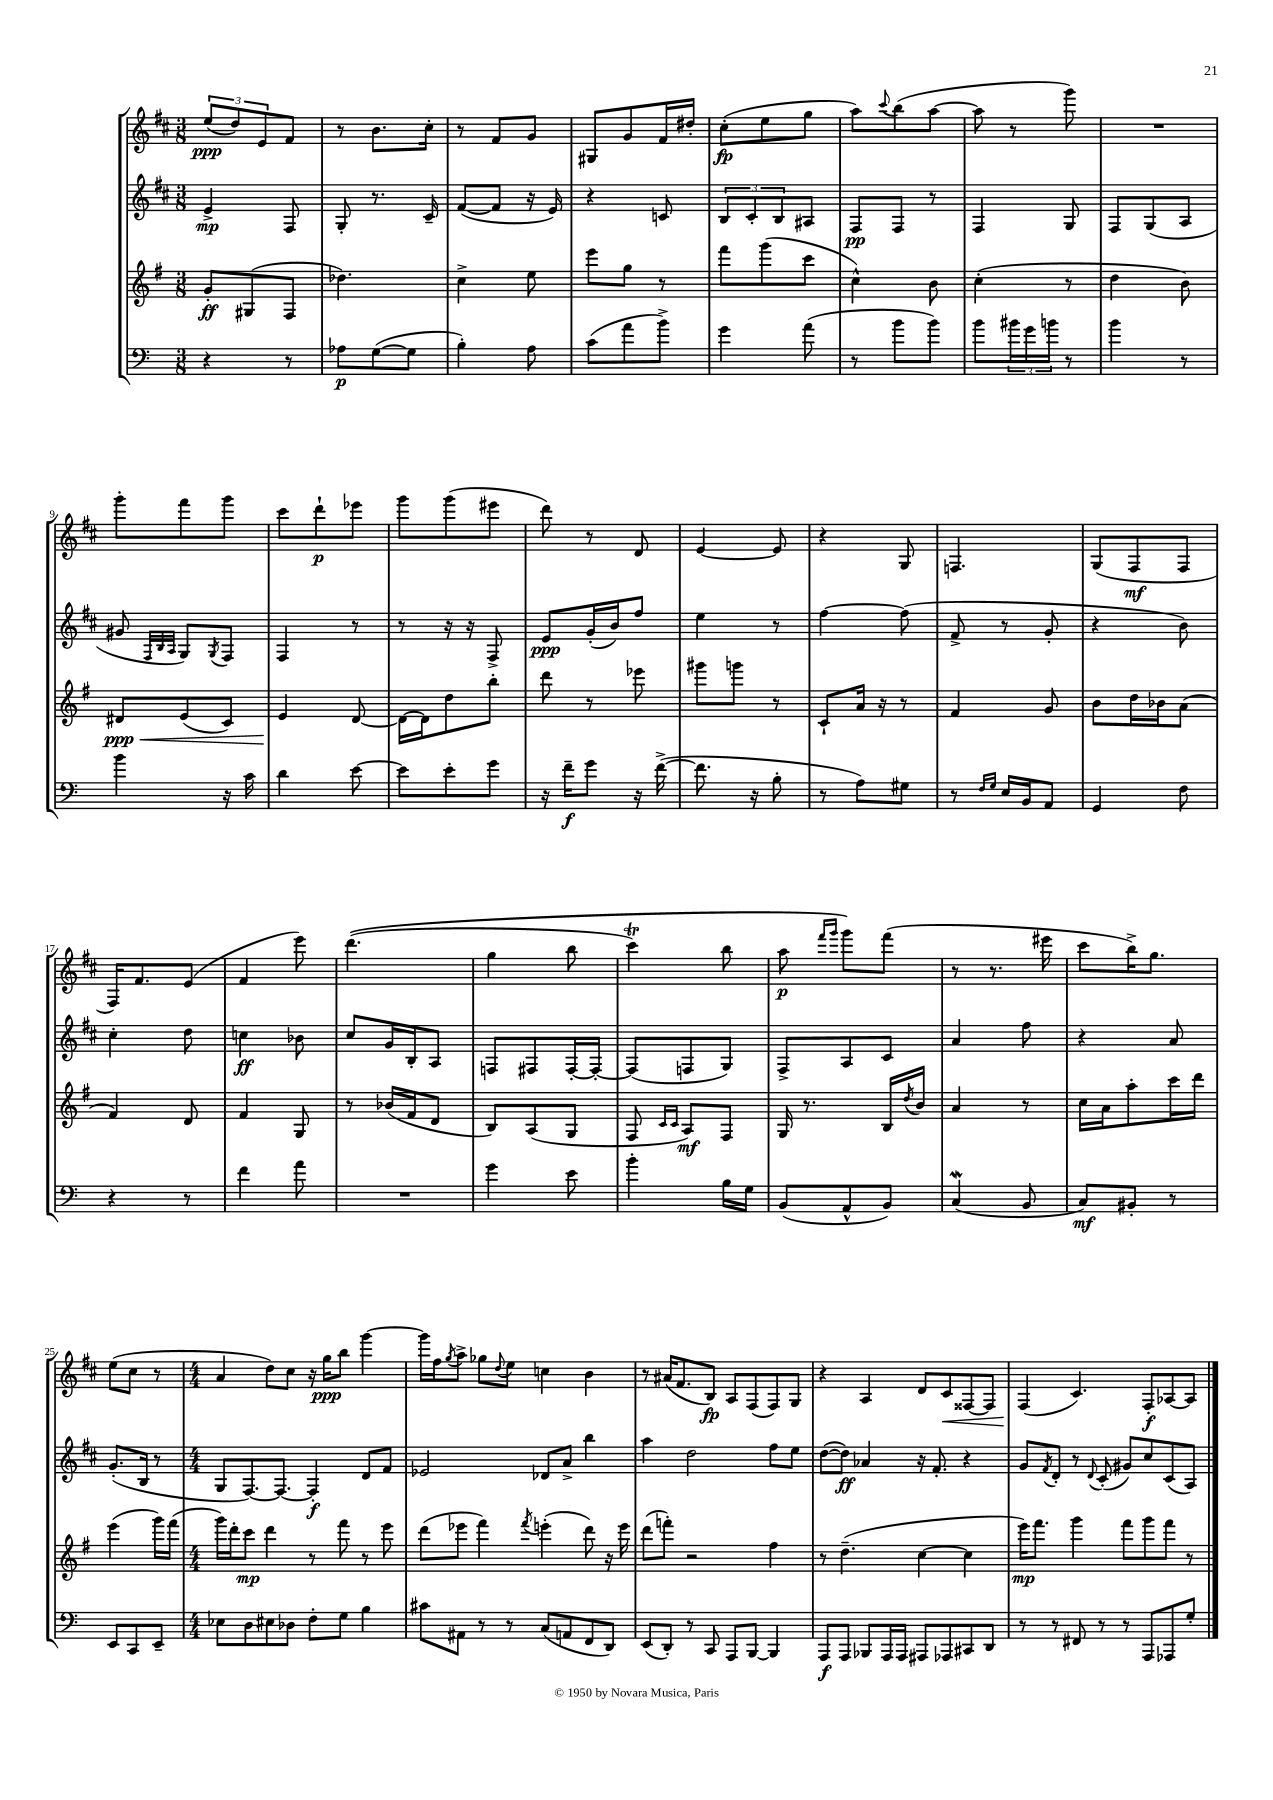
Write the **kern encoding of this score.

**kern	**dynam	**kern	**dynam	**kern	**dynam	**kern	**dynam
*part4	*part4	*part3	*part3	*part2	*part2	*part1	*part1
*staff4	*staff4	*staff3	*staff3	*staff2	*staff2	*staff1	*staff1
*clefF4	*	*clefG2	*	*clefG2	*	*clefG2	*
*k[]	*	*k[f#]	*	*k[f#c#]	*	*k[f#c#]	*
*M3/8	*	*M3/8	*	*M3/8	*	*M3/8	*
=1	=1	=1	=1	=1	=1	=1	=1
4r	.	8g'/L	ff	4e^/	mp	(12ee/L	ppp
.	.	.	.	.	.	12dd/)	.
.	.	(8G#X/	.	.	.	.	.
.	.	.	.	.	.	12e/	.
8r	.	8F#/J	.	8F#/	.	8f#/J	.
=2	=2	=2	=2	=2	=2	=2	=2
8A-X\L	p	4.dd-X\)	.	8G'/	.	8r	.
([8G\	.	.	.	8.r	.	8.b\L	.
8G\J]	.	.	.	.	.	.	.
.	.	.	.	16c#~/	.	16cc#'\Jk	.
=3	=3	=3	=3	=3	=3	=3	=3
4B'\)	.	4cc^\	.	([8f#/L	.	8r	.
.	.	.	.	8f#/J]	.	8f#/L	.
8A\	.	8ee\	.	16r	.	8g/J	.
.	.	.	.	16e/)	.	.	.
=4	=4	=4	=4	=4	=4	=4	=4
(8c\L	.	8eee\L	.	4r	.	8G#X/L	.
8a\	.	8gg\J	.	.	.	8g/	.
8b^\J)	.	8r	.	8cn/	.	16f#/L	.
.	.	.	.	.	.	16dd#X'/JJ	.
=5	=5	=5	=5	=5	=5	=5	=5
4g\	.	8fff#\L	.	12B/L	.	(8cc#'\L	fp
.	.	.	.	12c#'/	.	.	.
.	.	(8ggg\	.	.	.	8ee\	.
.	.	.	.	12B/	.	.	.
(8a\	.	8ccc\J	.	8A#X/J	.	8gg\J	.
=6	=6	=6	=6	=6	=6	=6	=6
8r	.	4cc^^\)	.	8F#/L	pp	8aa\L)	.
.	.	.	.	.	.	8qqccc#/	.
8b\L	.	.	.	8F#/J	.	(8bb\	.
8b\J)	.	8b\	.	8r	.	[8aa\J	.
=7	=7	=7	=7	=7	=7	=7	=7
8b\L	.	(4cc'\	.	4F#/	.	8aa\]	.
24b#X\L	.	.	.	.	.	8r	.
24g\	.	.	.	.	.	.	.
24bn\JJ	.	.	.	.	.	.	.
8r	.	8r	.	8G/	.	8ggg\)	.
=8	=8	=8	=8	=8	=8	=8	=8
4b\	.	4dd\	.	8F#/L	.	4.r	.
.	.	.	.	(8G/	.	.	.
8r	.	8b\)	.	8A/J	.	.	.
!!LO:LB:g=z
=9	=9	=9	=9	=9	=9	=9	=9
!	!	!	!LO:HP:b	!	!	!	!
4b\	.	8d#X/L	< ppp	8g#X/	.	8ggg'\L	.
.	.	.	.	32qqF#/LLL	.	.	.
.	.	.	.	32qqB/	.	.	.
.	.	.	.	32qqA/JJJ	.	.	.
.	.	(8e/	.	8G/L)	.	8fff#\	.
.	.	.	.	8qG/	.	.	.
16r	.	8c/J)	.	8F#/J	.	8ggg\J	.
16c\	.	.	.	.	.	.	.
=10	=10	=10	=10	=10	=10	=10	=10
4d\	.	4e/	.	4F#/	.	8ccc#\L	.
.	.	.	.	.	.	8ddd`\	p
[8e\	.	[8d/	[	8r	.	8eee-X\J	.
=11	=11	=11	=11	=11	=11	=11	=11
8e\L]	.	16d\LL_	.	8r	.	8ggg\L	.
.	.	16d\J]	.	.	.	.	.
8e'\	.	8dd\	.	16r	.	(8ggg\	.
.	.	.	.	16r	.	.	.
8g\J	.	8bb'\J	.	8F#^/	.	8eee#X\J	.
=12	=12	=12	=12	=12	=12	=12	=12
16r	.	8ddd\	.	8e/L	ppp	8ddd\)	.
16f~\KL	f	.	.	.	.	.	.
8g\J	.	8r	.	(16g'/L	.	8r	.
.	.	.	.	16b/J)	.	.	.
16r	.	8eee-X\	.	8ff#/J	.	8d/	.
([16f^\	.	.	.	.	.	.	.
=13	=13	=13	=13	=13	=13	=13	=13
8.f\]	.	8ggg#X\L	.	4ee\	.	[4e/	.
.	.	8gggn\J	.	.	.	.	.
16r	.	.	.	.	.	.	.
8B'\	.	8r	.	8r	.	8e/]	.
=14	=14	=14	=14	=14	=14	=14	=14
8r	.	8c`/L	.	[4ff#\	.	4r	.
8A\L)	.	16a/Jk	.	.	.	.	.
.	.	16r	.	.	.	.	.
8G#X\J	.	8r	.	(8ff#\]	.	8G/	.
=15	=15	=15	=15	=15	=15	=15	=15
8r	.	4f#/	.	8f#^/	.	4.Fn/	.
16qqF/LL	.	.	.	.	.	.	.
16qqG/JJ	.	.	.	.	.	.	.
16E/LL	.	.	.	8r	.	.	.
16BB/J	.	.	.	.	.	.	.
8AA/J	.	8g/	.	8g'/	.	.	.
=16	=16	=16	=16	=16	=16	=16	=16
4GG/	.	8b\L	.	4r	.	(8G/L	.
.	.	16dd\L	.	.	.	8F#/	mf
.	.	16b-X\J	.	.	.	.	.
8F\	.	(8a\J	.	8b\)	.	8F#/J	.
!!LO:LB:g=z
=17	=17	=17	=17	=17	=17	=17	=17
4r	.	4f#/)	.	4cc#'\	.	16F#/KL)	.
.	.	.	.	.	.	8.f#/	.
8r	.	8d/	.	8dd\	.	(8e/J	.
=18	=18	=18	=18	=18	=18	=18	=18
4f\	.	4f#/	.	4ccn\	ff	4f#/	.
8a\	.	8G/	.	8b-X\	.	8eee\)	.
=19	=19	=19	=19	=19	=19	=19	=19
4.r	.	8r	.	8cc#/L	.	((4.ddd\	.
.	.	(16b-X/LL	.	16g/L	.	.	.
.	.	16f#/J	.	16B'/J	.	.	.
.	.	8d/J	.	8A/J	.	.	.
=20	=20	=20	=20	=20	=20	=20	=20
4g\	.	8B/L)	.	8Fn/L	.	4gg\	.
.	.	(8A/	.	8F#X/	.	.	.
8e\	.	8G/J	.	[16F#'/L	.	8bb\	.
.	.	.	.	16F#'/JJ_	.	.	.
=21	=21	=21	=21	=21	=21	=21	=21
4b'\	.	8F#/	.	(8F#/L]	.	4ccc#t\)	.
.	.	16qqc/LL	.	.	.	.	.
.	.	16qqc/JJ	.	.	.	.	.
.	.	8A/L)	mf	8Fn/	.	.	.
16B\LL	.	8F#/J	.	8G/J)	.	8bb\	.
16G\JJ	.	.	.	.	.	.	.
=22	=22	=22	=22	=22	=22	=22	=22
(8BB/L	.	16G/	.	8F#^/L	.	8aa\	p
.	.	8.r	.	.	.	.	.
.	.	.	.	.	.	16qqfff#/LL	.
.	.	.	.	.	.	16qqggg/JJ	.
8AA^^/	.	.	.	8A/	.	8ggg\L)	.
8BB/J)	.	16B/LL	.	8c#/J	.	(8fff#\J	.
.	.	8qdd/	.	.	.	.	.
.	.	16b/JJ	.	.	.	.	.
=23	=23	=23	=23	=23	=23	=23	=23
(4Cw/	.	4a/	.	4a/	.	8r	.
.	.	.	.	.	.	8.r	.
8BB/	.	8r	.	8ff#\	.	.	.
.	.	.	.	.	.	16eee#X\	.
=24	=24	=24	=24	=24	=24	=24	=24
8C/L)	mf	16cc\LL	.	4r	.	8ccc#\L	.
.	.	16a\J	.	.	.	.	.
8BB#X'/J	.	8aa'\	.	.	.	16bb^\K)	.
.	.	.	.	.	.	8.gg\J	.
8r	.	16ccc\L	.	8a/	.	.	.
.	.	16ddd\JJ	.	.	.	.	.
!!LO:LB:g=z
=25	=25	=25	=25	=25	=25	=25	=25
8EE/L	.	(4eee\	.	(8.g'/L	.	(8ee\L	.
8CC/	.	.	.	.	.	8cc#\J	.
.	.	.	.	16B/Jk	.	.	.
8EE~/J	.	16ggg\LL)	.	8r	.	8r	.
.	.	(16fff#\JJ	.	.	.	.	.
=26	=26	=26	=26	=26	=26	=26	=26
*M4/4	*	*M4/4	*	*M4/4	*	*M4/4	*
8E-X\L	.	16ggg\LL)	.	8G/L	.	4a/	.
.	.	16ddd'\J	.	.	.	.	.
8D\	.	8ccc\J	mp	[8.F#/)	.	.	.
8E#X\	.	4ddd\	.	.	.	8dd\L)	.
.	.	.	.	8.F#/J_	.	.	.
8D-X\J	.	.	.	.	.	8cc#\J	.
8F'\L	.	8r	.	4F#'/]	f	16r	.
.	.	.	.	.	.	16gg\KL	ppp
8G\J	.	8fff#\	.	.	.	8bb\J	.
4B\	.	8r	.	8d/L	.	[4ggg\	.
.	.	8eee\	.	8f#/J	.	.	.
=27	=27	=27	=27	=27	=27	=27	=27
8c#X\L	.	(8ddd\L	.	2e-X/	.	16ggg\LL]	.
.	.	.	.	.	.	16ff#\J	.
.	.	.	.	.	.	8qgg/	.
8AA#X\J	.	8eee-X\J	.	.	.	8aa^\J	.
8r	.	4fff#\)	.	.	.	8gg-X\L	.
.	.	.	.	.	.	8qqdd/	.
8r	.	.	.	.	.	8ee\J	.
.	.	8qfff#/	.	.	.	.	.
(8C/L	.	(4eeen'\	.	8d-X/L	.	4ccn\	.
8AAn/	.	.	.	8a^/J	.	.	.
8FF/	.	8ddd\)	.	4bb\	.	4b\	.
8DD/J)	.	16r	.	.	.	.	.
.	.	16eee\	.	.	.	.	.
=28	=28	=28	=28	=28	=28	=28	=28
(8EE/L	.	(8ddd\L	.	4aa\	.	8r	.
8DD'/J)	.	8fffn'\J)	.	.	.	(16a#X/KL	.
.	.	.	.	.	.	8.f#/	.
8r	.	2r	.	2dd\	.	.	.
8CC/	.	.	.	.	.	8B/J)	fp
8AAA/L	.	.	.	.	.	8A/L	.
[8BBB/J	.	.	.	.	.	(8F#/	.
4BBB/]	.	4ff#\	.	8ff#\L	.	8F#/)	.
.	.	.	.	8ee\J	.	8G/J	.
=29	=29	=29	=29	=29	=29	=29	=29
8AAA/L	f	8r	.	([8dd\L	.	4r	.
8AAA/J	.	(4.dd~\	.	8dd\J])	ff	.	.
8BBB-X/L	.	.	.	4a-X/	.	4A/	.
16AAA/L	.	.	.	.	.	.	.
16AAA/JJ	.	.	.	.	.	.	.
8AAA#X/L	.	[4cc\	.	16r	.	8d/L	.
.	.	.	.	8.f#'/	.	.	.
!	!	!	!	!	!	!	!LO:HP:b
8AAA-X/	.	.	.	.	.	8c#/	<
8CC#X/	.	4cc\]	.	4r	.	[8F##X/	.
8DD/J	.	.	.	.	.	8F##/J]	.
=30	=30	=30	=30	=30	=30	=30	=30
8r	.	16eee\KL)	mp	8g/L	.	(4F#/	.
.	.	8.fff#\J	.	.	.	.	.
.	.	.	.	8qf#/	.	.	.
8r	.	.	.	8d'/J	.	.	.
8FF#X/	.	4ggg\	.	8r	.	4.c#/)	[
.	.	.	.	8qqd/	.	.	.
8r	.	.	.	(8c#'/	.	.	.
8r	.	8fff#\L	.	8g#X/L)	.	.	.
8AAA/L	.	8ggg\	.	8cc#/	.	8F#'/L	f
8AAA-X/	.	8fff#\J	.	(8c#/	.	[8A-X/	.
8G'/J	.	8r	.	8A/J)	.	8A-/J]	.
==	==	==	==	==	==	==	==
*-	*-	*-	*-	*-	*-	*-	*-
